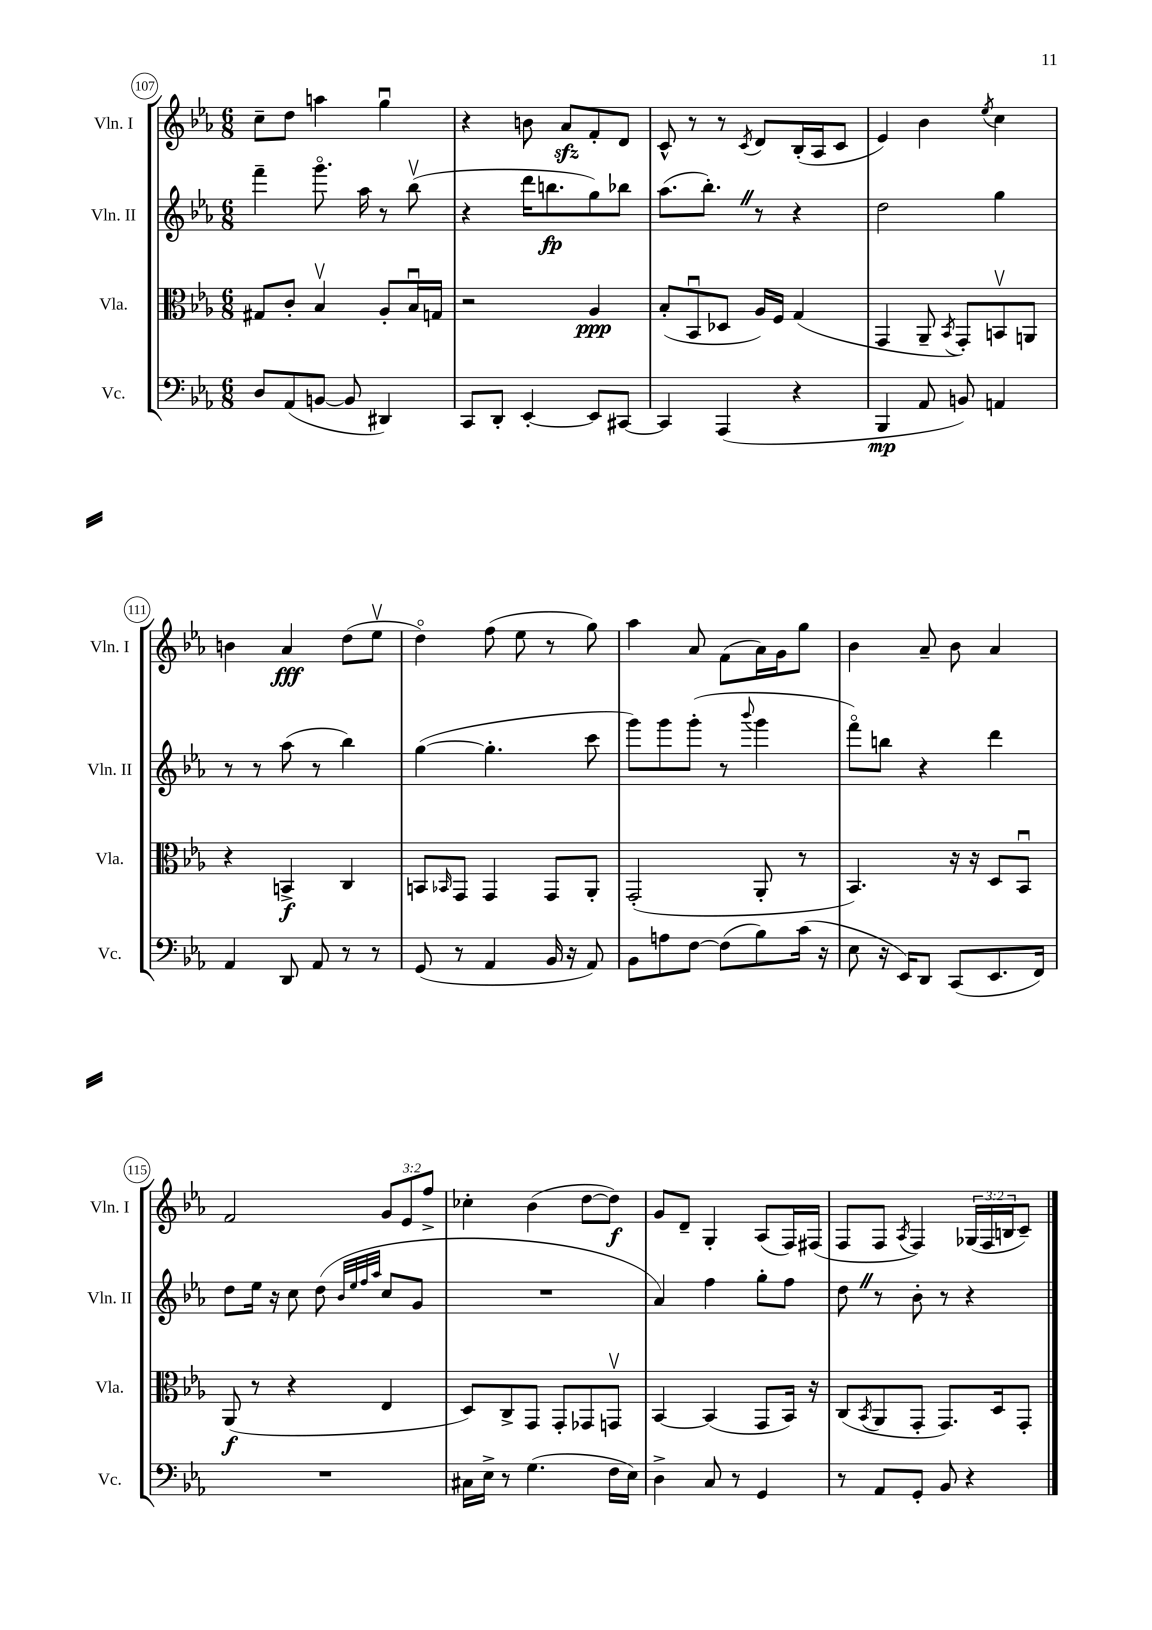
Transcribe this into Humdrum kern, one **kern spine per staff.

**kern	**kern	**kern	**kern
*staff4	*staff3	*staff2	*staff1
*clefF4	*clefC3	*clefG2	*clefG2
*k[b-e-a-]	*k[b-e-a-]	*k[b-e-a-]	*k[b-e-a-]
*M6/8	*M6/8	*M6/8	*M6/8
8D/L	8G#/L	4fff~\	8cc~\L
(8AA-/	8c'/J	.	8dd\J
[8BB/J	4B-v/	8.gggo\	4aa\
8BB/]	.	.	.
.	.	16aa-\	.
4DD#/)	8A-'/L	8r	4ggu\
.	16B-u/L	(8bb-v\	.
.	16G/JJ	.	.
=	=	=	=
8CC/L	2r	4r	4r
8DD'/J	.	.	.
[4EE-'/	.	16ddd\LK	8b\
.	.	8.bb\	.
.	.	.	8a-/L
8EE-/]L	4A-/	8gg\)	8f'/
[8CC#/J	.	8bb-\J	8d/J
=	=	=	=
4CC#/]	(8B-'/L	(8.aa-\L	8c^^/
.	8BB-u/	.	8r
.	.	8.bb-'\J)	.
(4AAA-/	8D-/J	.	8r
.	.	.	8qc/
.	16A-/LL)	8r	8d/L
.	16F/JJ	.	.
4r	(4G/	4r	(16B-'/L
.	.	.	16A-/J
.	.	.	8c/J
=	=	=	=
4BBB-/	4GG/	2dd\	4e-/)
8AA-/	8AA-~/	.	4b-\
.	8qBB-/	.	.
8BB/)	8GG'/L)	.	.
.	.	.	8qee-/
4AA/	8BBv/	4gg\	4cc\
.	8AA/J	.	.
=	=	=	=
4AA-/	4r	8r	4b\
.	.	8r	.
8DD/	4BB^/	(8aa-\	4a-/
8AA-/	.	8r	.
8r	4C/	4bb-\)	(8dd\L
8r	.	.	8ee-v\J
=	=	=	=
(8GG/	8BB/L	([4gg\	4ddo\)
.	16qqBB-/	.	.
8r	8GG/J	.	.
4AA-/	4GG/	4.gg'\]	(8ff\
.	.	.	8ee-\
16BB-/	8GG/L	.	8r
16r	.	.	.
8AA-/)	8AA-'/J	8ccc\	8gg\)
=	=	=	=
8BB-\L	(2GG'/	8ggg\L)	4aa-\
8A\	.	8ggg\	.
[8F\J	.	(8ggg'\J	8a-/
(8F\]L	.	8r	(8f\L
.	.	8qqbbb-/	.
8B-\)	8AA-'/	4ggg\	16a-\L)
.	.	.	16g\J
(16c\Jk	8r	.	8gg\J
16r	.	.	.
=	=	=	=
8E-\	4.BB-/)	8fffo\L)	4b-\
16r	.	8bb\J	.
16EE-/LK)	.	.	.
8DD/J	.	4r	8a-~/
(8CC/L	16r	.	8b-\
.	16r	.	.
8.EE-/	8D/L	4ddd\	4a-/
.	8BB-u/J	.	.
16FF/Jk)	.	.	.
=	=	=	=
2.r	(8AA-/	8dd\L	2f/
.	8r	16ee-\Jk	.
.	.	16r	.
.	4r	8cc\	.
.	.	(8dd\	.
.	.	32qqb-/LLL	.
.	.	32qqee-/	.
.	.	32qqff/	.
.	.	32qqaa-/JJJ	.
.	4E-/	8cc/L	12g/L
.	.	.	12e-/
.	.	8g/J	.
.	.	.	12ff^/J
=	=	=	=
16C#\LL	8D/L)	2.r	4cc-'\
16E-^\JJ	.	.	.
8r	8C^/	.	.
(4.G\	8GG/J	.	(4b-\
.	8GG'/L	.	.
.	8GG-/	.	[8dd\L
16F\LL	8GGv/J	.	8dd\]J)
16E-\JJ)	.	.	.
=	=	=	=
4D^\	[4BB-/	4a-/)	8g/L
.	.	.	8d~/J
8C/	(4BB-/]	4ff\	4G'/
8r	.	.	.
4GG/	8GG/L	8gg'\L	(8A-/L
.	16BB-/Jk)	8ff\J	16F/L)
.	16r	.	(16F#/JJ
=	=	=	=
8r	(8C/L	8dd\	8F/L
.	8qBB-/	.	.
8AA-/L	8AA-/	8r	8F/J
.	.	.	8qA-/
8GG'/J	8GG'/J	8b-'\	4F/)
8BB-/	8.GG/L)	8r	.
4r	.	4r	(24G-/LL
.	.	.	24F/
.	16D/k	.	.
.	.	.	24B/J
.	8GG'/J	.	8c~/J)
==	==	==	==
*-	*-	*-	*-
